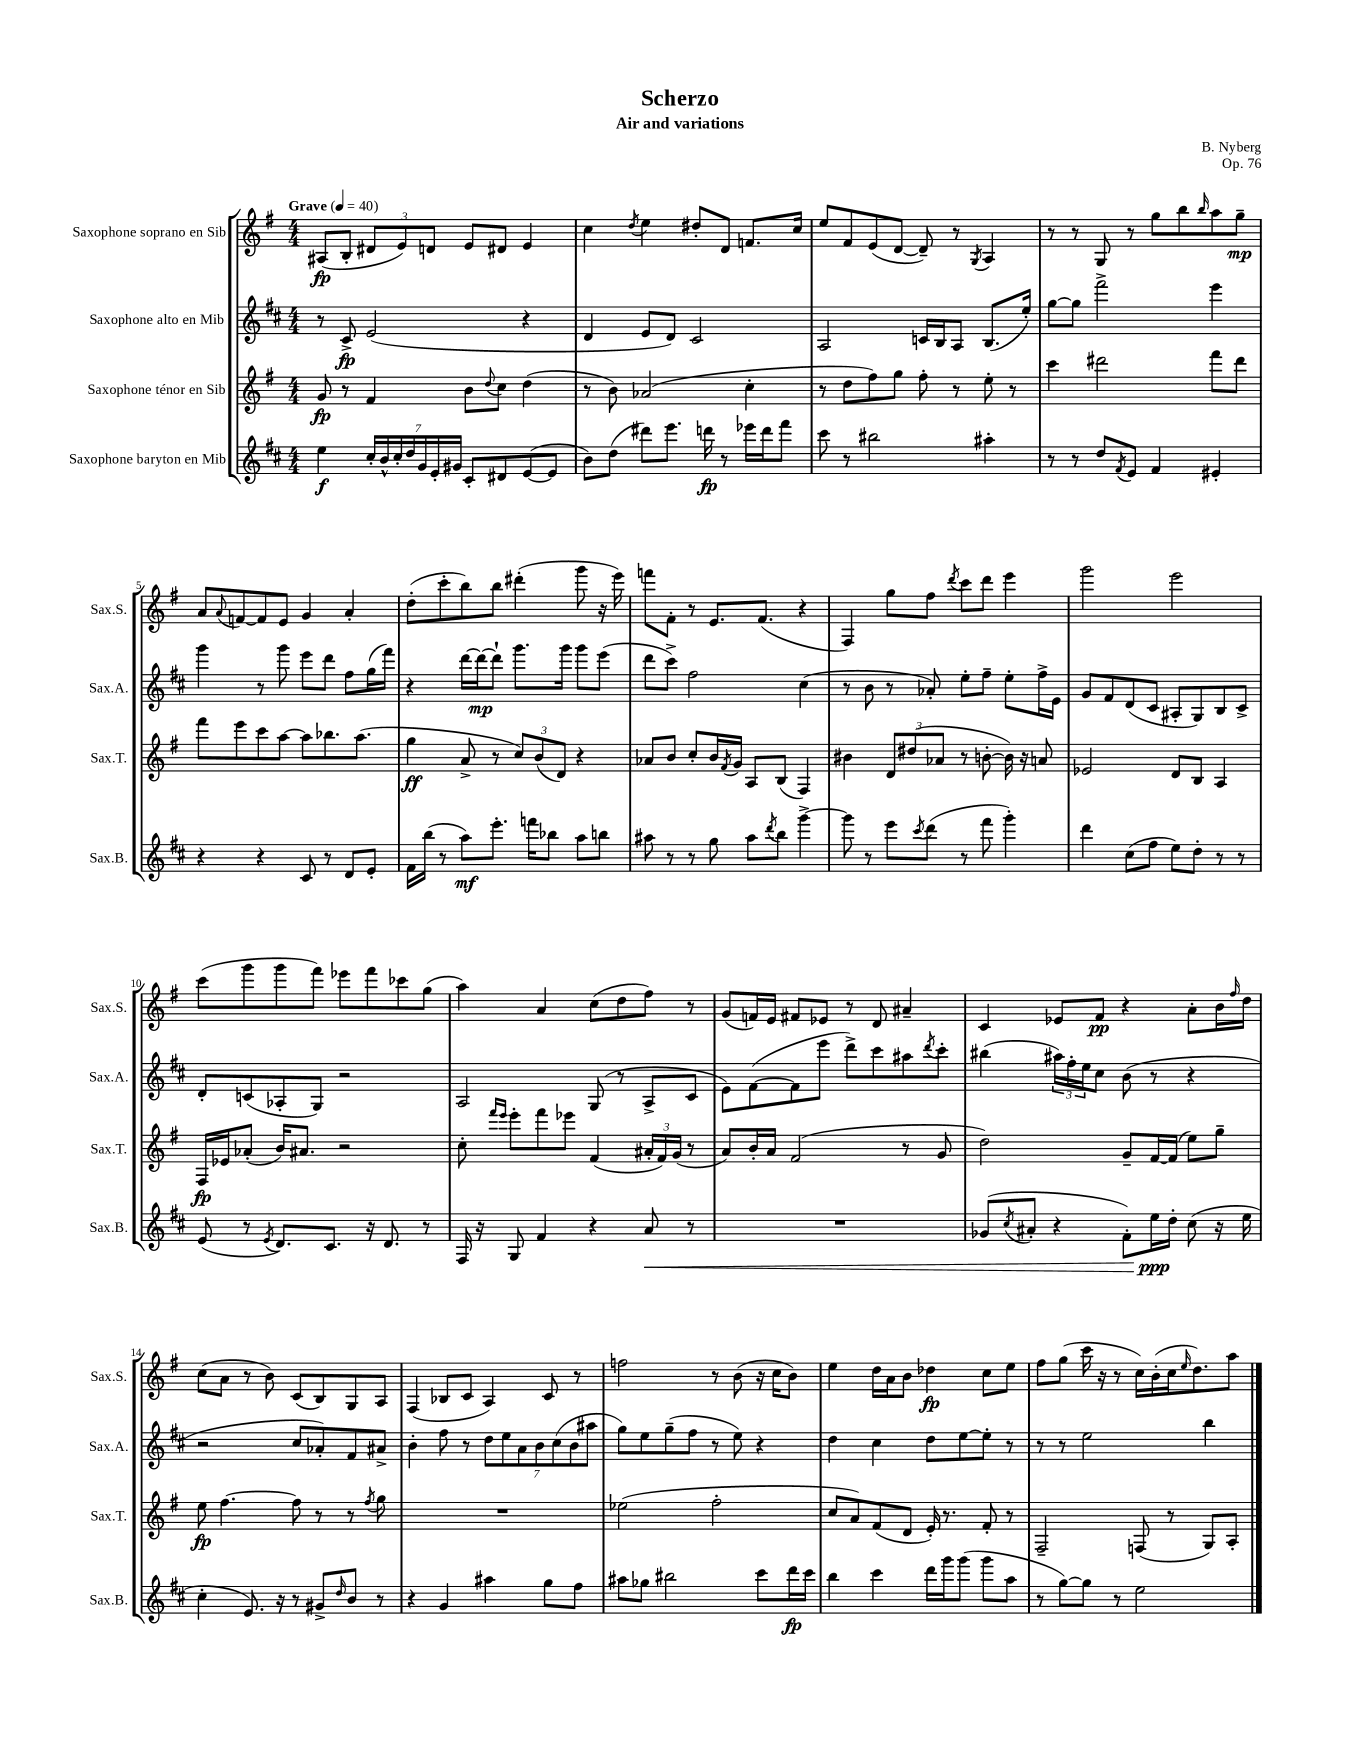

**kern	**kern	**kern	**kern
*staff4	*staff3	*staff2	*staff1
*clefG2	*clefG2	*clefG2	*clefG2
*k[f#c#]	*k[f#]	*k[f#c#]	*k[f#]
*M4/4	*M4/4	*M4/4	*M4/4
*MM40	*MM40	*MM40	*MM40
4ee	8g	8r	(8A#
.	8r	8c#^	8B'
28cc#'	4f#	(2e	12d#
28b^^	.	.	.
28cc#'	.	.	.
.	.	.	12e)
28dd	.	.	.
28g	.	.	.
.	.	.	12d
28e'	.	.	.
28g#	.	.	.
8c#'	8b	.	8e
.	8qqdd	.	.
8d#	8cc	.	8d#
([8e	(4dd	4r	4e
8e]	.	.	.
=	=	=	=
8b)	8r	4d	4cc
(8dd	8b)	.	.
.	.	.	8qdd
8ddd#)	(2a-	8e	4ee
8.eee	.	8d)	.
.	.	2c#	8dd#'
16ddd	.	.	.
8r	.	.	8d
16eee-	4cc'	.	8.f
16ddd	.	.	.
8fff#	.	.	.
.	.	.	16cc
=	=	=	=
8ccc#	8r	2A	8ee
8r	8dd	.	8f#
2bb#	8ff#)	.	(8e
.	8gg	.	[8d
.	8ff#'	16c	8d~])
.	.	16B	.
.	8r	8A	8r
.	.	.	8qG
4aa#'	8ee'	(8.B	4A
.	8r	.	.
.	.	16ee')	.
=	=	=	=
8r	4ccc	[8gg	8r
8r	.	8gg]	8r
8dd	2ddd#	2fff#^	8G
8qf#	.	.	.
8e	.	.	8r
4f#	.	.	8gg
.	.	.	8bb
.	.	.	16qqbb
4e#'	8fff#	4eee	8aa
.	8ddd#	.	8gg~
=	=	=	=
4r	8fff#	4ggg	8a
.	.	.	8qqa
.	8eee	.	[8f
4r	8ccc	8r	8f]
.	[8aa	8ggg	8e
8c#	8aa]	8eee	4g
8r	8.bb-	8ddd	.
8d	.	8ff#	4a'
.	(8.aa	.	.
8e'	.	(16gg	.
.	.	16fff#)	.
=	=	=	=
16f#	4gg	4r	(8dd'
(16bb	.	.	.
8r	.	.	8ccc'
8aa)	8a^	[16ddd	8bb)
.	.	16ddd_	.
8.eee'	8r	8ddd`]	8bb
.	12cc)	8.ggg	(4ddd#'
16fff	.	.	.
.	(12b	.	.
8bb-	.	.	.
.	12d)	.	.
.	.	16ggg	.
8aa	4r	8ggg	8ggg
8bb	.	(8eee	16r
.	.	.	16eee)
=	=	=	=
8aa#	8a-	8ddd	8fff
8r	8b	8ccc#^)	8f#'
8r	8cc'	2ff#	8r
8gg	16b	.	8.e
.	8qf#	.	.
.	16g	.	.
8aa#	8A	.	.
.	.	.	(8.f#
8qddd	.	.	.
8bb	(8B	.	.
[4ggg^	4F#)	(4cc#	4r
=	=	=	=
8ggg]	4b#	8r	4F#)
8r	.	8b	.
8eee	12d	8r	8gg
.	(12dd#	.	.
8qccc#	.	.	.
(8ddd	.	8a-')	8ff#
.	12a-	.	.
.	.	.	8qddd
8r	8r	8ee'	8ccc
8fff#	[8b'	8ff#~	8ddd
4ggg')	16b])	8ee'	4eee
.	16r	.	.
.	8a	16ff#^	.
.	.	16e	.
=	=	=	=
4ddd	2e-	8g	2ggg
.	.	8f#	.
(8cc#	.	(8d	.
8ff#	.	8c#	.
8ee)	8d	8A#'	2eee
8dd'	8B	8G)	.
8r	4A	8B	.
8r	.	8c#^	.
=	=	=	=
(8e	16F#	8d'	(8ccc
.	16e-	.	.
8r	(8a-'	(8c	8ggg
8qe	.	.	.
8.d)	16b)	8A-'	8ggg
.	8.a#	.	.
.	.	8G)	8fff#)
8.c#	.	.	.
.	2r	2r	8eee-
16r	.	.	8fff#
8.d	.	.	.
.	.	.	8ccc-
8r	.	.	(8gg
=	=	=	=
16F#	8cc'	2A	4aa)
16r	.	.	.
.	16qqfff#	.	.
.	16qqeee	.	.
8G	8eee'	.	.
4f#	8fff#	.	4a
.	8eee-	.	.
4r	(4f#	(8G	(8cc
.	.	8r	8dd
8a	24a#'	8A^	8ff#)
.	24f#)	.	.
.	(24g	.	.
8r	8r	8c#	8r
=	=	=	=
1r	8a)	8e)	(8g
.	16b'	([8f#	16f)
.	16a	.	16e
.	(2f#	8f#]	8f#
.	.	8eee	8e-
.	.	8ddd^)	8r
.	.	8ccc#	8d
.	8r	8aa#	4a#~
.	.	8qddd	.
.	8g	8ccc#'	.
=	=	=	=
(8g-	2dd)	(4bb#	4c
8qcc#	.	.	.
8a#'	.	.	.
4r	.	24aa#)	8e-
.	.	24ff#'	.
.	.	24ee	.
.	.	8cc#	8f#
8f#')	8g~	(8b	4r
16ee	[16f#	8r	.
16dd'	(16f#]	.	.
(8cc#	8ee)	4r	8a'
16r	8gg~	.	16b
.	.	.	16qqff#
16ee	.	.	16dd
=	=	=	=
4cc#'	8ee	2r	(8cc
.	[4.ff#	.	8a
8.e)	.	.	8r
.	.	.	8b)
16r	.	.	.
8r	8ff#]	8cc#	(8c
8g#^	8r	8a-')	8B)
16qqdd	.	.	.
8b	8r	8f#	8G
.	8qff#	.	.
8r	8gg	8a#^	8A
=	=	=	=
4r	1r	4b'	(4F#
4g	.	8ff#	8B-
.	.	8r	8c
4aa#	.	14dd	4A)
.	.	14ee	.
.	.	14a	.
.	.	14b	.
8gg	.	.	8c
.	.	(14cc#	.
.	.	14b	.
8ff#	.	.	8r
.	.	14aa#	.
=	=	=	=
8aa#	(2ee-	8gg)	2ff
8gg-	.	8ee	.
2bb#	.	(8gg~	.
.	.	8ff#	.
.	2ff#'	8r	8r
.	.	8ee)	(8b
8ccc#	.	4r	16r
.	.	.	16cc
16ddd	.	.	8b)
16ccc#	.	.	.
=	=	=	=
4bb	8cc	4dd	4ee
.	8a)	.	.
4ccc#	(8f#	4cc#	16dd
.	.	.	16a
.	8d	.	8b
16ddd	16e')	8dd	4dd-
16ggg	8.r	.	.
(8ggg	.	[8ee	.
8ggg	8f#'	8ee']	8cc
8aa	8r	8r	8ee
=	=	=	=
8r	2F#~	8r	8ff#
[8gg)	.	8r	(8gg
8gg]	.	2ee	16ccc
.	.	.	16r
8r	.	.	8r
2ee	(8F	.	16cc)
.	.	.	(16b'
.	8r	.	16cc
.	.	.	16qqee
.	.	.	8.dd)
.	8G)	4bb	.
.	8A'	.	8aa
==	==	==	==
*-	*-	*-	*-
